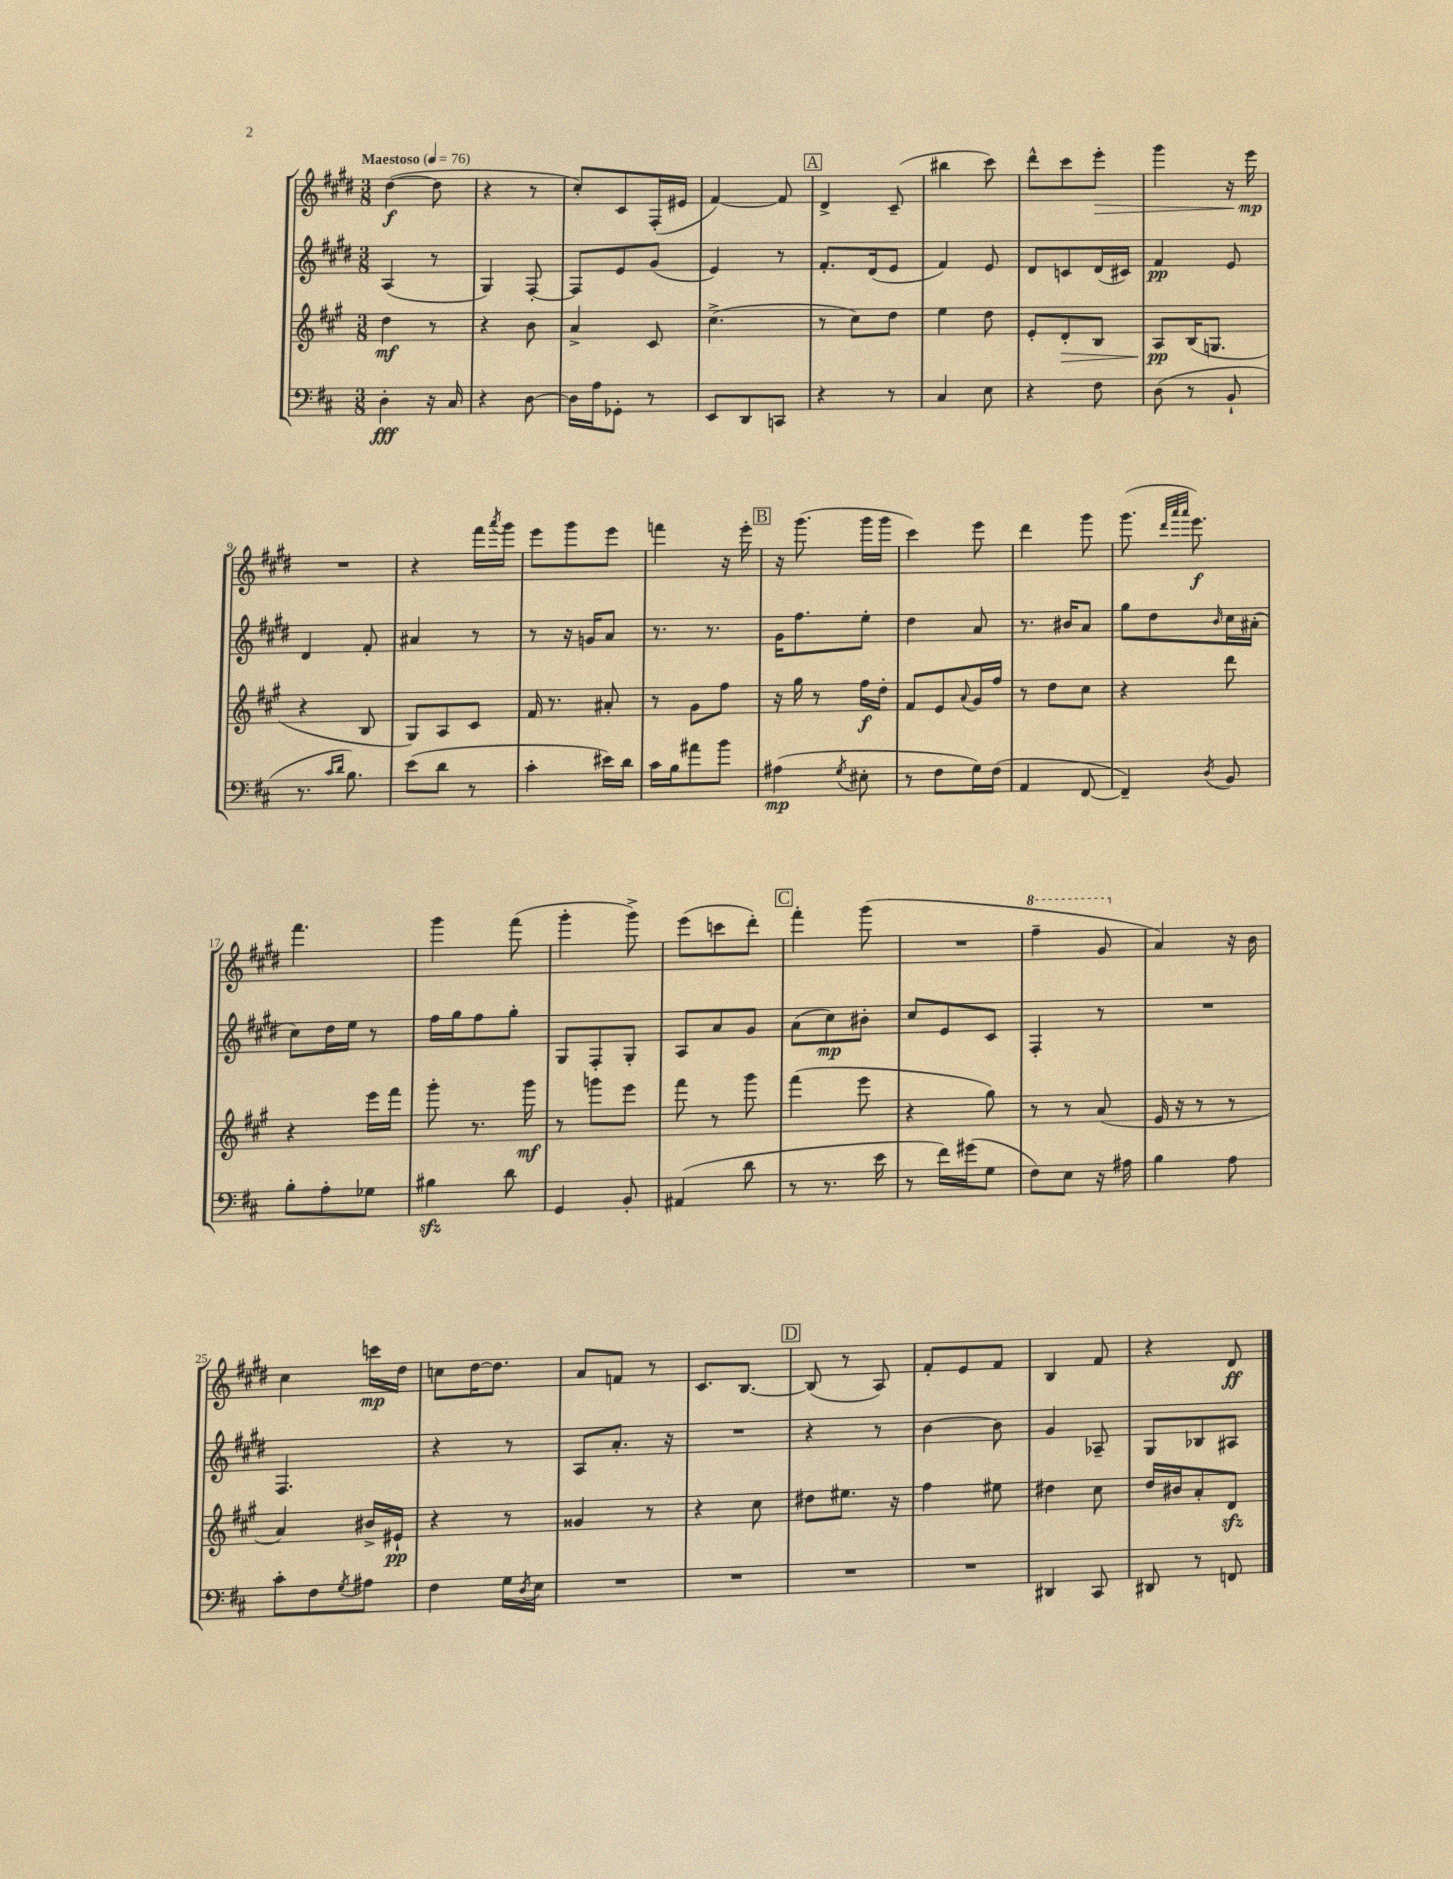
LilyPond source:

<<
\new StaffGroup <<
\new Staff = "s0" {
    \clef treble \key e \major \numericTimeSignature \time 3/8 \tempo "Maestoso" 4 = 76
    dis''4~\f( dis''8 |
    r4 r8 |
    cis''8-.) cis'8 fis16-.( eis'16 |
    fis'4~) fis'8 |
    \mark \markup { \box "A" } dis'4-> cis'8--( |
    bis''4 cis'''8) |
    dis'''8-^ cis'''8 e'''8-.\> |
    gis'''4 r16 e'''16\mp\! |
    R4. |
    r4 fis'''16 \acciaccatura { a'''8 } gis'''16 |
    e'''8 gis'''8 e'''8 |
    f'''4 r16 e'''16-. |
    \mark \markup { \box "B" } r16 gis'''8.( gis'''16 gis'''16 |
    cis'''4) e'''8 |
    dis'''4 gis'''8 |
    gis'''8.( \grace { dis'''32 a'''32 a'''32 } e'''8.\f) |
    fis'''4. |
    gis'''4 fis'''8( |
    gis'''4-. gis'''8->) |
    e'''8( c'''8 dis'''8-.) |
    \mark \markup { \box "C" } fis'''4-. gis'''8( |
    R4. |
    \ottava #1 fis'''4-- gis''8 \ottava #0 |
    a'4) r16 b'16 |
    cis''4 c'''16\mp dis''16 |
    c''8 dis''16~ dis''8. |
    a'8 f'8 r8 |
    cis'8. b8.~ |
    \mark \markup { \box "D" } b8( r8 a8) |
    fis'8-. e'8 fis'8 |
    b4 fis'8 |
    r4 dis'8\ff \bar "|." |
}
\new Staff = "s1" {
    \clef treble \key e \major \numericTimeSignature \time 3/8
    a4( r8 |
    gis4) fis8~-. |
    fis8 e'8 gis'8( |
    e'4) r8 |
    \mark \markup { \box "A" } fis'8.-. dis'16( e'8 |
    fis'4) e'8 |
    dis'8 c'8 dis'16( cis'16) |
    fis'4\pp e'8 |
    dis'4 fis'8-. |
    ais'4 r8 |
    r8 r16 g'16 a'8 |
    r8. r8. |
    \mark \markup { \box "B" } gis'16 fis''8. e''8-. |
    dis''4 a'8 |
    r8. bis'16 a'8 |
    gis''8 dis''8 \grace { b'16 } cis''16 ais'16-.( |
    cis''8) dis''16 e''16 r8 |
    fis''16 gis''16 fis''8 gis''8-. |
    gis8 fis8-. gis8-. |
    a8 a'8 gis'8 |
    \mark \markup { \box "C" } a'8( cis''8\mp) bis'8-. |
    cis''8 e'8 cis'8 |
    fis4-. r8 |
    R4. |
    fis4. |
    r4 r8 |
    a8 a'8.-. r16 |
    R4. |
    \mark \markup { \box "D" } r4 r8 |
    b'4~ b'8 |
    gis'4 aes8-- |
    gis8 bes8 ais8 \bar "|." |
}
\new Staff = "s2" {
    \clef treble \key a \major \numericTimeSignature \time 3/8
    d''4\mf r8 |
    r4 b'8 |
    a'4-> cis'8 |
    cis''4.->( |
    \mark \markup { \box "A" } r8 cis''8) d''8 |
    e''4 d''8 |
    e'8-. d'8-.\> b8 |
    a8\pp\! b16( g8. |
    r4 b8 |
    gis8) a8 cis'8 |
    fis'16 r8. ais'8-. |
    r8 gis'8 fis''8 |
    \mark \markup { \box "B" } r16 gis''16 r8 fis''16\f d''16-. |
    fis'8 e'8 \appoggiatura { a'8 } gis'16 fis''16 |
    r8 d''8 cis''8 |
    r4 d'''8 |
    r4 e'''16 fis'''16 |
    gis'''8-. r8. gis'''16\mf |
    r8 g'''8 e'''8 |
    fis'''8 r8 gis'''8 |
    \mark \markup { \box "C" } fis'''4( e'''8 |
    r4 gis''8) |
    r8 r8 a'8( |
    e'16 r16 r8 r8 |
    a'4) bis'16-> eis'16-!\pp |
    r4 r8 |
    gisis'4 r8 |
    r4 cis''8 |
    \mark \markup { \box "D" } dis''8 eis''8. r16 |
    fis''4 eis''8 |
    dis''4 cis''8 |
    d''16 bis'16 a'8-. d'8\sfz \bar "|." |
}
\new Staff = "s3" {
    \clef bass \key d \major \numericTimeSignature \time 3/8
    d4-.\fff r16 cis16 |
    r4 d8~ |
    d16 a16 ges,8-. r8 |
    e,8 d,8 c,8 |
    \mark \markup { \box "A" } r4 r8 |
    cis4 e8 |
    r4 fis8 |
    d8( r8 b,8-! |
    r8. \grace { cis'16 d'16 } b8.) |
    e'8( d'8 r8 |
    cis'4-. eis'16) d'16 |
    cis'16 b16 ais'8 b'8 |
    \mark \markup { \box "B" } ais4\mp( \acciaccatura { g8 } eis8-. |
    r8 fis8 g16) fis16( |
    a,4 fis,8~ |
    fis,4--) \acciaccatura { d8 } b,8 |
    b8-. a8-. ges8 |
    bis4\sfz d'8 |
    g,4 b,8-. |
    ais,4( d'8 |
    \mark \markup { \box "C" } r8 r8. e'16 |
    r8 fis'16) gis'16( g8 |
    fis8) e8 r16 ais16 |
    b4 a8 |
    cis'8-. fis8 \acciaccatura { g8 } ais8 |
    fis4 g16 \acciaccatura { d8 } e16 |
    R4. |
    R4. |
    \mark \markup { \box "D" } R4. |
    R4. |
    dis,4 cis,8 |
    dis,8 r8 f,8 \bar "|." |
}
>>
>>
